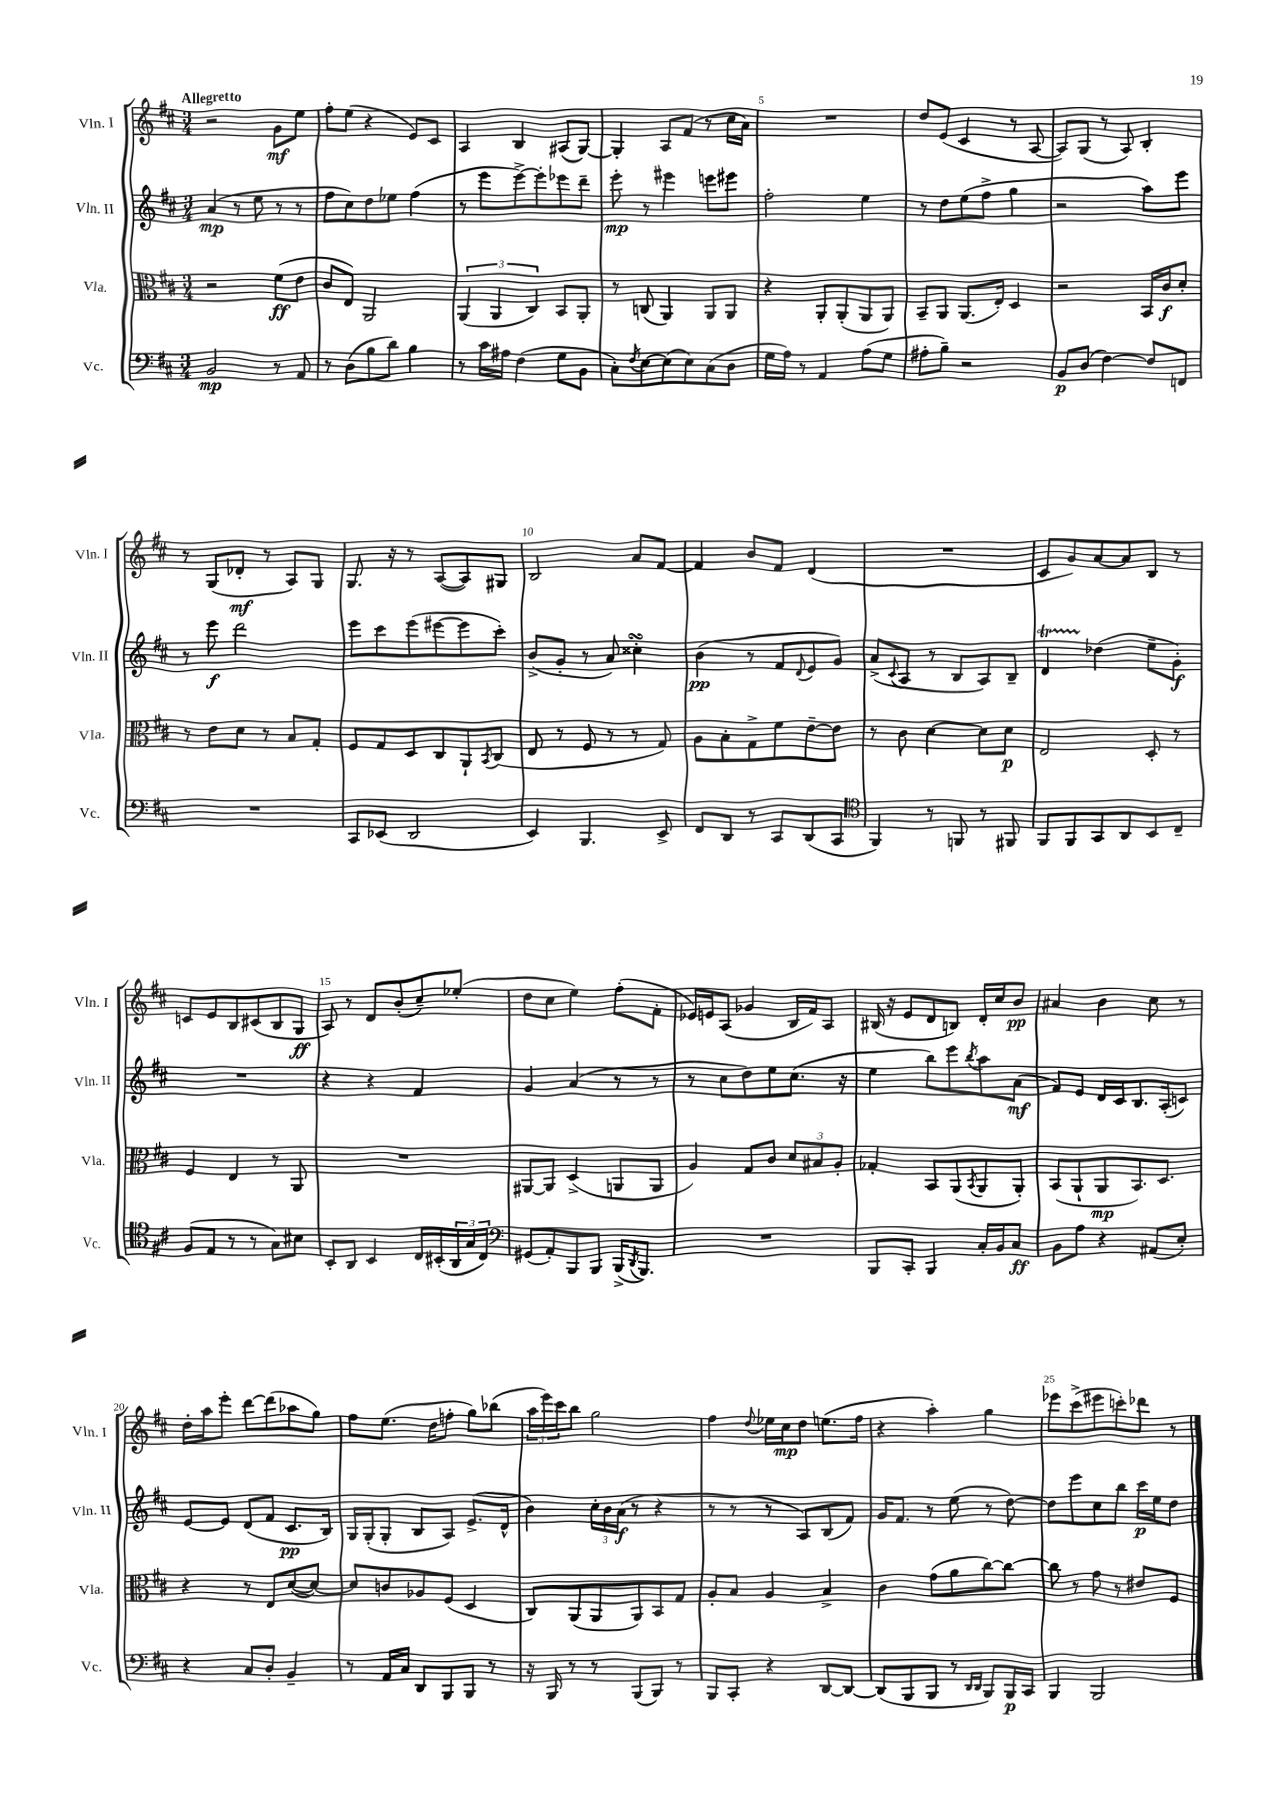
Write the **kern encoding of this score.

**kern	**dynam	**kern	**dynam	**kern	**dynam	**kern	**dynam
*part4	*part4	*part3	*part3	*part2	*part2	*part1	*part1
*staff4	*staff4	*staff3	*staff3	*staff2	*staff2	*staff1	*staff1
*I"Vc.	*	*I"Vla.	*	*I"Vln. II	*	*I"Vln. I	*
*I'Vc.	*	*I'Vla.	*	*I'Vln. II	*	*I'Vln. I	*
*clefF4	*	*clefC3	*	*clefG2	*	*clefG2	*
*k[f#c#]	*	*k[f#c#]	*	*k[f#c#]	*	*k[f#c#]	*
*M3/4	*	*M3/4	*	*M3/4	*	*M3/4	*
=1	=1	=1	=1	=1	=1	=1	=1
!	!	!	!	!	!	!LO:TX:a:B:t=Allegretto	!
2BB/	mp	2r	.	(4a/	mp	2r	.
.	.	.	.	8r	.	.	.
.	.	.	.	8ee\	.	.	.
8r	.	(8f#\L	ff	8r	.	8g\L	mf
8AA/	.	8e\J	.	8r	.	8ee\J	.
=2	=2	=2	=2	=2	=2	=2	=2
8r	.	8c#/L	.	8ff#\L	.	8ff#'\L	.
(8D\L	.	8E/J)	.	8cc#\)	.	(8ee\J	.
8B\	.	2AA/	.	8dd\	.	4r	.
8d\J)	.	.	.	8ee-X\J	.	.	.
4B\	.	.	.	(4ff#\	.	8e/L)	.
.	.	.	.	.	.	8c#/J	.
=3	=3	=3	=3	=3	=3	=3	=3
8r	.	(6AA/	.	8r	.	4A/	.
16c#\LL	.	.	.	8eee\L	.	.	.
.	.	6AA/	.	.	.	.	.
16A#X\JJ	.	.	.	.	.	.	.
(4F#\	.	.	.	[8eee^\)	.	4B/	.
.	.	6C#/)	.	.	.	.	.
.	.	.	.	8eee'\]	.	.	.
8G\L	.	8BB/L	.	8eee-X\	.	(8A#X/L	.
8BB\J	.	8AA'/J	.	8ddd~\J	.	[8G/J)	.
=4	=4	=4	=4	=4	=4	=4	=4
8C#'\L)	.	8r	.	8eee'\	mp	4G'/]	.
8qF#/	.	.	.	.	.	.	.
[8E\	.	(8Cn/	.	8r	.	.	.
(8E\]	.	4AA/)	.	4eee#X\	.	8A/L	.
8E\)	.	.	.	.	.	(8f#/J	.
(8C#\	.	8AA/L	.	8eeen\L	.	8r	.
8D\J	.	8AA/J	.	8eee#X\J	.	16cc#\LL	.
.	.	.	.	.	.	16a\JJ)	.
=5	=5	=5	=5	=5	=5	=5	=5
16G\LL	.	4r	.	2ff#'\	.	2.r	.
16A\JJ)	.	.	.	.	.	.	.
8r	.	.	.	.	.	.	.
4AA/	.	8AA'/L	.	.	.	.	.
.	.	(8AA'/	.	.	.	.	.
(8A\L	.	8AA/	.	4ee\	.	.	.
8G\J	.	8AA/J)	.	.	.	.	.
=6	=6	=6	=6	=6	=6	=6	=6
8A#X'\L	.	8BB~/L	.	8r	.	8dd/L	.
8B~\J)	.	8AA/J	.	8dd\L	.	(8e/J	.
2r	.	(8.AA/L	.	(8ee\	.	4c#/	.
.	.	.	.	8ff#^\J	.	.	.
.	.	16E'/Jk)	.	.	.	.	.
.	.	4D/	.	4gg\	.	8r	.
.	.	.	.	.	.	[8A/	.
=7	=7	=7	=7	=7	=7	=7	=7
8BB/L	p	2r	.	2r	.	8A/L])	.
(8D/J	.	.	.	.	.	(8G/J	.
[4F#\)	.	.	.	.	.	8r	.
.	.	.	.	.	.	8A/)	.
8F#/L]	.	16BB/LL	.	8aa\L)	.	4B'/	.
.	.	16c#/J	f	.	.	.	.
8FFn/J	.	8d'/J	.	8eee\J	.	.	.
!!LO:LB:g=z
=8	=8	=8	=8	=8	=8	=8	=8
2.r	.	8r	.	8r	.	8r	.
.	.	8e\L	.	8eee\	f	(8G/L	.
.	.	8d\J	.	2ddd\	.	8d-X'/J	mf
.	.	8r	.	.	.	8r	.
.	.	8B/L	.	.	.	8A/L)	.
.	.	8G'/J	.	.	.	8G/J	.
=9	=9	=9	=9	=9	=9	=9	=9
8CC#/L	.	8F#/L	.	8eee\L	.	8.G/	.
(8EE-X/J	.	8G/	.	8ccc#\	.	.	.
.	.	.	.	.	.	16r	.
2DD/	.	8D/	.	(8eee\	.	8r	.
.	.	8C#/	.	[8eee#X\	.	([8A/L	.
.	.	8AA`/	.	8eee#\]	.	8A/])	.
.	.	8qBB/	.	.	.	.	.
.	.	(8C#/J	.	8ccc#'\J)	.	8G#X/J	.
=10	=10	=10	=10	=10	=10	=10	=10
4EE/)	.	8E/	.	(8b^/L	.	2B/	.
.	.	8r	.	8g'/J	.	.	.
4.BBB/	.	8F#/	.	8r	.	.	.
.	.	8r	.	8a/)	.	.	.
.	.	8r	.	4cc##XsSsS'\	.	8a/L	.
8EE^/	.	8G/)	.	.	.	[8f#/J	.
=11	=11	=11	=11	=11	=11	=11	=11
8FF#/L	.	8A\L	.	(4b\	pp	4f#/]	.
8DD/J	.	8B'\	.	.	.	.	.
8r	.	8G^\	.	8r	.	8b/L	.
8CC#/L	.	8f#\	.	8f#/L	.	8f#/J	.
.	.	.	.	8qqd/	.	.	.
(8DD/	.	[8e~\	.	8e/	.	(4d/	.
8CC#/J	.	8e\J]	.	8g/J)	.	.	.
=12	=12	=12	=12	=12	=12	=12	=12
*clefC4	*	*	*	*	*	*	*
4FF#/)	.	8r	.	(8a^/L	.	2.r	.
.	.	.	.	8qqc#/	.	.	.
.	.	8c#\	.	8A/J	.	.	.
8r	.	[4d\	.	8r	.	.	.
8FFn/	.	.	.	8B/L	.	.	.
8r	.	8d\L]	.	8A/)	.	.	.
8FF#X/	.	8d\J	p	8B~/J	.	.	.
=13	=13	=13	=13	=13	=13	=13	=13
8FF#/L	.	2E/	.	4dT/	.	8c#/L	.
8FF#/	.	.	.	.	.	8g/)	.
8GG/	.	.	.	(4dd-X\	.	[8a/	.
8AA/	.	.	.	.	.	8a/]	.
8BB/	.	8D'/	.	8ee~\L	.	8B/J	.
8C#~/J	.	8r	.	8g'\J)	f	8r	.
!!LO:LB:g=z
=14	=14	=14	=14	=14	=14	=14	=14
(8F#/L	.	4F#/	.	2.r	.	8cn/L	.
8E/J	.	.	.	.	.	8e/	.
8r	.	4E/	.	.	.	8B/	.
8r	.	.	.	.	.	(8c#X/	.
8G\L)	.	8r	.	.	.	8B/	.
8B#X\J	.	8AA/	.	.	.	8G/J	ff
=15	=15	=15	=15	=15	=15	=15	=15
8BB'/L	.	2.r	.	4r	.	8A/)	.
8AA/J	.	.	.	.	.	8r	.
4BB/	.	.	.	4r	.	8d/L	.
.	.	.	.	.	.	(8b'/	.
16C#/LL	.	.	.	4f#/	.	8cc#~/)	.
(16BB#X'/	.	.	.	.	.	.	.
24AA/	.	.	.	.	.	(8ee-X'/J	.
24G/	.	.	.	.	.	.	.
24C#/JJ)	.	.	.	.	.	.	.
=16	=16	=16	=16	=16	=16	=16	=16
*clefF4	*	*	*	*	*	*	*
(8GG#X/L	.	[8AA#X/L	.	4g/	.	8dd\L	.
8AA'/)	.	8AA#/J]	.	.	.	8cc#\J	.
8BBB/	.	(4D^/	.	(4a/	.	4ee\)	.
8BBB/J	.	.	.	.	.	.	.
(16BBB^/KL	.	8AAn/L	.	8r	.	(8ff#'\L	.
8qDD/	.	.	.	.	.	.	.
8.BBB/J)	.	.	.	.	.	.	.
.	.	8AA/J	.	8r	.	8f#'\J	.
=17	=17	=17	=17	=17	=17	=17	=17
2.r	.	4A/)	.	8r	.	16e-X/LL)	.
.	.	.	.	.	.	16en/J	.
.	.	.	.	8cc#\L	.	(8A/J	.
.	.	8G/L	.	8dd\)	.	4g-X/	.
.	.	8c#/J	.	8ee\	.	.	.
.	.	12d/L	.	(8.cc#\J	.	16B/LL	.
.	.	.	.	.	.	16f#/J)	.
.	.	12B#X/	.	.	.	.	.
.	.	.	.	.	.	8A/J	.
.	.	12A'/J	.	.	.	.	.
.	.	.	.	16r	.	.	.
=18	=18	=18	=18	=18	=18	=18	=18
8BBB/L	.	4G-X'/	.	4ee\	.	(16B#X/	.
.	.	.	.	.	.	16r	.
8CC#'/J	.	.	.	.	.	8e/L	.
4BBB/	.	8BB/L	.	8bb\L)	.	8d/	.
.	.	(8AA/	.	8eee\	.	8Bn/J)	.
.	.	8qBB/	.	8qbb/	.	.	.
16C#'/LL	.	8AA/	.	8aa\	.	16d'/LL	.
16BB/J	.	.	.	.	.	16cc#/J	.
8C#/J	ff	8AA'/J)	.	(8a\J	mf	8b/J	pp
=19	=19	=19	=19	=19	=19	=19	=19
8BB\L	.	(8BB/L	.	8f#/L)	.	4a#X/	.
8A\J	.	8AA`/	.	8e/J	.	.	.
4r	.	8AA/	mp	16d/LL	.	4b\	.
.	.	.	.	16c#/J	.	.	.
.	.	8.BB/)	.	8.B/	.	.	.
(8AA#X/L	.	.	.	.	.	8cc#\	.
.	.	8.D/J	.	(16A'/k	.	.	.
8E'/J)	.	.	.	8cn/J)	.	8r	.
!!LO:LB:g=z
=20	=20	=20	=20	=20	=20	=20	=20
4r	.	4r	.	[8e/L	.	16dd'\LL	.
.	.	.	.	.	.	16aa\J	.
.	.	.	.	8e/J]	.	8eee'\J	.
8C#/L	.	8r	.	(8d/L	.	[8ddd\L	.
8D'/J	.	8E/L	.	8f#/J	.	(8ddd\]	.
4BB~/	.	([8d/	.	8.c#/L	pp	8aa-X\	.
.	.	8d/J_)	.	.	.	8gg\J)	.
.	.	.	.	16B/Jk)	.	.	.
=21	=21	=21	=21	=21	=21	=21	=21
8r	.	8d/L]	.	16G/LL	.	8ff#\L	.
.	.	.	.	(16G'/J	.	.	.
16AA/LL	.	8cn/	.	8G'/J	.	(8.ee\J	.
16C#/JJ	.	.	.	.	.	.	.
8DD/L	.	8A-X/	.	8B/L	.	.	.
.	.	.	.	.	.	16dd\KL	.
8BBB/	.	(8F#/J	.	8A/J)	.	8ffn'\J	.
8BBB/J	.	4D/	.	(8.e^/L	.	8gg\L)	.
8r	.	.	.	.	.	(8bb-X\J	.
.	.	.	.	16d^^/Jk	.	.	.
=22	=22	=22	=22	=22	=22	=22	=22
16r	.	8C#/L)	.	4b\)	.	24aa\LL	.
.	.	.	.	.	.	24eee\)	.
16BBB/	.	.	.	.	.	.	.
.	.	.	.	.	.	24ccc#\J	.
8r	.	(8AA/	.	.	.	8bb\J	.
8r	.	8AA/	.	24cc#'\LL	.	2gg\	.
.	.	.	.	24b\	.	.	.
.	.	.	.	(24a\JJ	f	.	.
(8BBB/L	.	8AA/)	.	8r	.	.	.
8BBB/J)	.	8BB/	.	4r	.	.	.
8r	.	8G/J	.	.	.	.	.
=23	=23	=23	=23	=23	=23	=23	=23
8BBB/L	.	8A'/L	.	8r	.	4ff#\	.
8CC#'/J	.	8B/J	.	8r	.	.	.
.	.	.	.	.	.	8qqdd/	.
4r	.	4A/	.	8r	.	16ee-X\LL	.
.	.	.	.	.	.	16cc#\J	mp
.	.	.	.	8A/L)	.	8dd\J	.
[8DD/L	.	4B^/	.	(8B/	.	(8.een\L	.
8DD/J_	.	.	.	8f#/J)	.	.	.
.	.	.	.	.	.	16ff#\Jk	.
=24	=24	=24	=24	=24	=24	=24	=24
(8DD/L]	.	4c#\	.	16g/KL	.	4r	.
.	.	.	.	8.f#/J	.	.	.
8BBB/	.	.	.	.	.	.	.
8BBB/J	.	(8g\L	.	8r	.	4aa'\)	.
8r	.	8a\	.	(8ee\	.	.	.
16qqDD/LL	.	.	.	.	.	.	.
16qqDD/JJ	.	.	.	.	.	.	.
8BBB/L)	.	[8cc#\)	.	8r	.	4gg\	.
16BBB/L	p	8cc#\J_	.	[8dd\)	.	.	.
16CC#/JJ	.	.	.	.	.	.	.
=25	=25	=25	=25	=25	=25	=25	=25
4BBB/	.	8cc#\]	.	8dd\L]	.	8eee-X\L	.
.	.	8r	.	8eee\	.	(8ccc#^\	.
2BBB/	.	8g\	.	8cc#\	.	8eee#X\	.
.	.	8r	.	8bb\J	.	8cccn'\)	.
.	.	8e#X/L	.	16ccc#\LL	p	8ddd-X\J	.
.	.	.	.	16ee\J	.	.	.
.	.	8F#/J	.	8dd\J	.	8r	.
==	==	==	==	==	==	==	==
*-	*-	*-	*-	*-	*-	*-	*-
